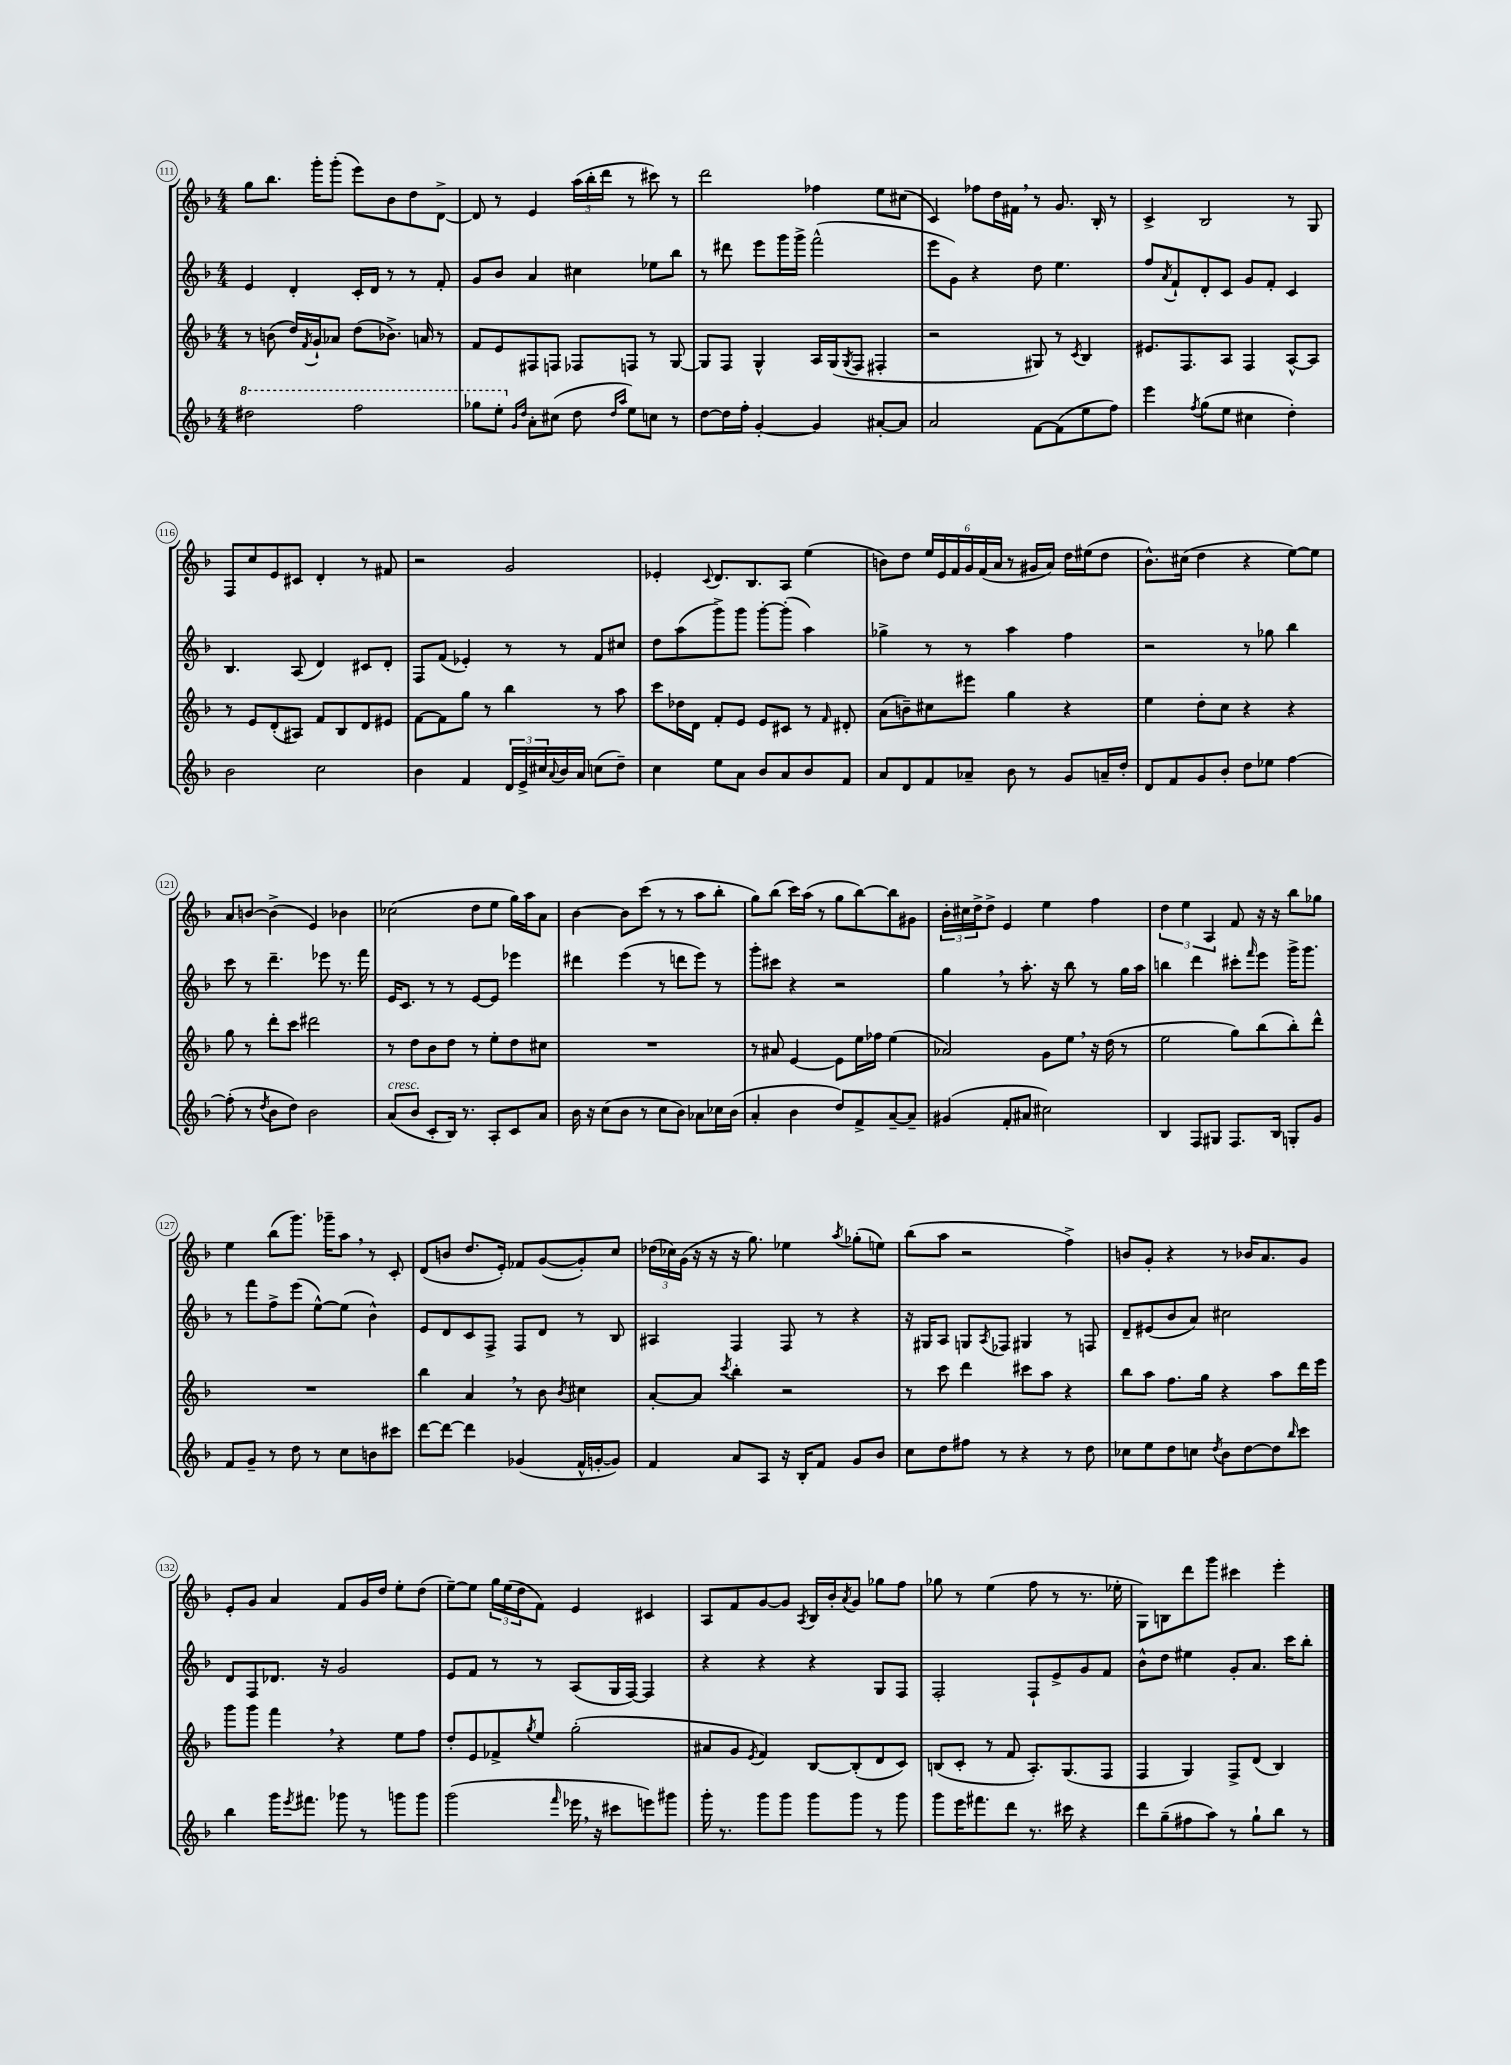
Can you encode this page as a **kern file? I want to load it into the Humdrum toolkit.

**kern	**kern	**kern	**kern
*staff4	*staff3	*staff2	*staff1
*clefG2	*clefG2	*clefG2	*clefG2
*k[b-]	*k[b-]	*k[b-]	*k[b-]
*M4/4	*M4/4	*M4/4	*M4/4
2ddd#\	8r	4e/	8gg\L
.	(8b\	.	8.bb-\J
.	16dd/LL)	4d'/	.
.	8qf/	.	.
.	16g`/J	.	16ggg'\LK
.	8a-/J	.	(8ggg'\J
2fff\	(8dd\L	16c'/LL	8eee\L)
.	.	16d/JJ	.
.	8.b-^\J)	8r	8b-\
.	.	8r	8dd\
.	16a/	.	.
.	8r	8f'/	[8d^\J
=	=	=	=
8ggg-\L	8f/L	8g/L	8d/]
8eee'\J	8e/	8b-/J	8r
16qqg/LL	.	.	.
16qqdd/JJ	.	.	.
8a'\L	8F#/	4a/	4e/
(8cc#\J	8F/J	.	.
8dd\	8F-/L	4cc#\	(24aa\LL
.	.	.	24bb-'\
.	.	.	24ddd\JJ
16qqdd/LL	.	.	.
16qqaa/JJ	.	.	.
8ee\L)	8F/J	.	8r
8cc\J	8r	8ee-\L	8ccc#\)
8r	[8G/	8bb-\J	8r
=	=	=	=
[8dd\L	8G/]L	8r	2ddd\
16dd\]L	8F/J	8ddd#\	.
16ff'\JJ	.	.	.
[4g'/	4G^^/	8eee\L	.
.	.	16ggg\L	.
.	.	16ggg^\JJ	.
4g/]	16A/LL	(2fff^^\	4ff-\
.	(16G/J	.	.
.	8qG/	.	.
.	8F/J	.	.
[8a#'/L	4F#'/	.	8ee\L
8a#/]J	.	.	(8cc#\J
=	=	=	=
2a/	2r	8eee\L	4c/)
.	.	8g\J)	.
.	.	4r	8ff-\L
.	.	.	16dd\L
.	.	.	16f#\JJ
[8f\L	8G#/)	8dd\	8r
(8f\]	8r	4.ee\	8.g/
.	8qc/	.	.
8ee\	4B-/	.	.
.	.	.	16B-'/
8ff\J)	.	.	8r
=	=	=	=
4eee\	8.e#/L	8ff/L	4c^/
.	.	8qa/	.
.	.	8f`/	.
.	8.F/	.	.
8qff/	.	.	.
(8gg\L	.	8d'/	2B-/
8ee\J	8A/J	8c/J	.
4cc#\	4F/	8g/L	.
.	.	8f'/J	.
4dd'\)	[8A^^/L	4c/	8r
.	8A/]J	.	8G/
=	=	=	=
2b-\	8r	4.B-/	8F/L
.	8e/L	.	8cc/
.	(8d'/	.	8e/
.	8A#/J)	(8A/	8c#/J
2cc\	8f/L	4d/)	4d'/
.	8B-/	.	.
.	8d/	8c#/L	8r
.	8e#/J	8d'/J	8f#/
=	=	=	=
4b-\	[8f\L	8F/L	2r
.	8f\]	(8f/J	.
4f/	8gg\J	4e-'/)	.
.	8r	.	.
24d/LL	4bb-\	8r	2g/
24e^/	.	.	.
24cc#/	.	.	.
8qqa/	.	.	.
16b-/	.	8r	.
16a/JJ	.	.	.
(8cc\L	8r	8f/L	.
8dd~\J)	8aa\	8cc#/J	.
=	=	=	=
4cc\	8ccc\L	8dd\L	4e-'/
.	16dd-\L	(8aa\	.
.	16d\JJ	.	.
.	.	.	8qqc/
8ee\L	8f'/L	8ggg^\)	8.d/L
8a\J	8e/J	8ggg\J	.
.	.	.	8.B-/
8b-/L	8e/L	[8ggg'\L	.
8a/	8c#/J	(8ggg'\]J	8A/J
8b-/	8r	4aa\)	(4ee\
.	16qqf/	.	.
8f/J	8d#'/	.	.
=	=	=	=
8a/L	(8a\L	4gg-^\	8b\L)
8d/	8b~\)	.	8dd\J
8f/	8cc#\	8r	24ee/LL
.	.	.	24e/
.	.	.	24f/
8a-~/J	8eee#\J	8r	24g/
.	.	.	(24f/
.	.	.	24a/JJ
8b-\	4gg\	4aa\	8r
8r	.	.	16g#/LL
.	.	.	16a/JJ)
8g/L	4r	4ff\	16dd\LL
.	.	.	(16ee#\J
16a~/L	.	.	8dd\J
16dd'/JJ	.	.	.
=	=	=	=
8d/L	4ee\	2r	8.b-^^\L)
8f/	.	.	.
.	.	.	(16cc#\Jk
8g/	8dd'\L	.	4dd\
8b-'/J	8cc\J	.	.
8dd\L	4r	8r	4r
8ee-\J	.	8gg-\	.
[4ff\	4r	4bb-\	[8ee\L)
.	.	.	8ee\]J
=	=	=	=
(8ff'\]	8gg\	8ccc\	8a/L
8r	8r	8r	[8b/J
8qdd/	.	.	.
8b-\L	8ddd'\L	4.ddd~\	(4b^\]
8dd\J)	8ccc\J	.	.
2b-\	2ddd#\	.	4e/)
.	.	8eee-\	.
.	.	8.r	4b-\
.	.	16fff\	.
=	=	=	=
(8a/L	8r	16e/LK	(2cc-\
.	.	8.c/J	.
8b-/J	8dd\L	.	.
8c'/L	8b-\	8r	.
16B-/Jk)	8dd\J	8r	.
8.r	.	.	.
.	8r	[8e/L	8dd\L
8A'/L	8ee'\L	8e/]J	8ee\J
8c/	8dd\	4eee-\	16gg\LL)
.	.	.	16aa\J
8a/J	8cc#\J	.	8a\J
=	=	=	=
16b-\	1r	4ddd#\	[4b-\
16r	.	.	.
(8cc\L	.	.	.
8b-\J	.	(4eee\	8b-\]L
8r	.	.	(8ccc\J
8cc\L	.	8r	8r
8b-\J)	.	8ddd\L	8r
8a-\L	.	8eee\J)	8aa\L
16cc-\L	.	8r	8bb-'\J
(16b-\JJ	.	.	.
=	=	=	=
4a'/	8r	8ggg'\L	8gg\L)
.	8a#/	8ccc#\J	(8bb-\J
4b-\	[4e/	4r	16ccc\LL)
.	.	.	(16aa\JJ
.	.	.	8r
8dd/L)	8e\]L	2r	8gg\L
8f^/	16ee\L	.	[8bb-\)
.	16ff-\JJ	.	.
[8a~/	(4ee\	.	8bb-\]
8a~/]J	.	.	8g#\J
=	=	=	=
(4g#/	2a-/)	4gg\	24b-'\LL
.	.	.	24cc#\
.	.	.	24dd^\J
.	.	.	8dd^\J
8f'/L	.	8r	4e/
8a#/J	.	8.aa'\	.
2cc#\)	8g\L	.	4ee\
.	.	16r	.
.	8ee\J	8bb-\	.
.	16r	8r	4ff\
.	(16dd\	.	.
.	8r	16gg\LL	.
.	.	16aa\JJ	.
=	=	=	=
4B-/	2ee\	4bb\	6dd\
.	.	.	6ee\
8F/L	.	4ddd\	.
.	.	.	6A/
8G#/J	.	.	.
8.F/L	8gg\L)	8ccc#'\L	8f/
.	.	16qqfff/	.
.	(8bb-\	8eee\J	16r
16B-/Jk	.	.	16r
8G'/L	8bb-'\)	16ggg^\LK	8bb-\L
.	.	8.ggg\J	.
8g/J	8ddd^^\J	.	8gg-\J
=	=	=	=
8f/L	1r	8r	4ee\
8g~/J	.	8fff\L	.
8r	.	8ff^\	(8bb-\L
8dd\	.	(8eee\J	8.ggg\J)
8r	.	[8ee^^\L)	.
.	.	.	16ggg-~\LK
8cc\L	.	(8ee\]J	8aa\J
8b\	.	4b-^^\)	8r
8ccc#\J	.	.	8c'/
=	=	=	=
[8ddd\L	4bb-\	8e/L	(8d/L
8ddd\_J	.	8d/	8b/J
4ddd\]	4a/	8c/	8.dd/L
.	.	8F^/J	.
.	.	.	16e'/Jk)
(4g-/	8r	8F/L	8f-/L
.	8b-\	8d/J	([8g/
.	8qb-/	.	.
16f^^/LL	4cc#\	8r	8g'/])
[16g'/J	.	.	.
8g/]J)	.	8B-/	8cc/J
=	=	=	=
4f/	[8a'/L	4A#/	(24dd-\LL
.	.	.	24cc-\)
.	.	.	(24g\JJ
.	8a/]J	.	16r
.	.	.	16r
.	8qccc/	.	.
8a/L	4bb-'\	4F/	16r
.	.	.	8.gg\)
8A/J	.	.	.
16r	2r	8F/	4ee-\
16B-'/LK	.	.	.
8f/J	.	8r	.
.	.	.	8qaa/
8g/L	.	4r	(8gg-'\L
8b-/J	.	.	8ee\J)
=	=	=	=
8cc\L	8r	16r	(8bb-\L
.	.	16G#/LK	.
8dd\	8ccc\	8A/J	8aa\J
8ff#\J	4ddd\	8G/L	2r
.	.	8qA/	.
8r	.	8F-/J	.
4r	8ccc#\L	4G#/	.
.	8aa\J	.	.
8r	4r	8r	4ff^\)
8dd\	.	8F/	.
=	=	=	=
8cc-\L	8bb-\L	8d~/L	8b/L
8ee\	8aa\J	(8e#/	8g'/J
8dd\	8.ff\L	8b-/	4r
8cc\J	.	8a/J)	.
.	16gg\Jk	.	.
8qdd/	.	.	.
8b-\L	4r	2cc#\	8r
[8dd\	.	.	16b-/LK
.	.	.	8.a/
8dd\]	8aa\L	.	.
16qqbb-/	.	.	.
8ccc\J	16ddd\L	.	8g/J
.	16eee\JJ	.	.
=	=	=	=
4bb-\	8ggg\L	8d/L	8e'/L
.	8ggg\J	8F/	8g/J
16ggg\LK	4fff\	8.d-/J	4a/
8qeee/	.	.	.
8.fff#\J	.	.	.
.	.	16r	.
8ggg-\	4r	2g/	8f/L
8r	.	.	16g/L
.	.	.	16dd/JJ
8ggg\L	8ee\L	.	8ee'\L
8ggg\J	8ff\J	.	(8dd\J
=	=	=	=
(2ggg\	8dd'/L	8e/L	[8ee~\L)
.	8e/	8f/J	8ee\]J
.	8f-^/	8r	24gg\LL
.	.	.	(24ee\
.	.	.	24dd\J
.	8qgg/	.	.
.	8ee/J	8r	8f\J)
16qqfff/	.	.	.
16eee-\	(2gg'\	(8A/L	4e/
16r	.	.	.
8ccc#\L	.	16G/L	.
.	.	[16F/JJ)	.
8eee\)	.	4F/]	4c#/
8ggg#\J	.	.	.
=	=	=	=
16ggg'\	8a#/L	4r	8A/L
8.r	.	.	.
.	8g/J	.	8f/
.	8qe/	.	.
8ggg\L	4f/)	4r	[8g/
8ggg\J	.	.	8g/]J
.	.	.	8qA/
8ggg\L	[8B-/L	4r	16B-/LL
.	.	.	16b-'/J
.	.	.	8qa/
8ggg\J	(8B-'/]	.	8g/J
8r	8d/	8G/L	8gg-\L
8ggg\	8c/J)	8F/J	8ff\J
=	=	=	=
8ggg\L	(8B/L	2F'/	8gg-\
16eee\K	8c'/J	.	8r
8.fff#\	.	.	.
.	8r	.	(4ee\
8ddd\J	8f/	.	.
8.r	8.A'/L)	8F`/L	8ff\
.	.	8e^/	8r
16ccc#\	(8.G/	.	.
4r	.	8g/	8.r
.	8F/J	8f/J	.
.	.	.	16ee-'\
=	=	=	=
8ddd\L	4F/	8b-^^\L	8G\L)
(8gg~\	.	8dd\J	8B\
8ff#\	4G/)	4ee#\	8ddd\
8aa\J)	.	.	8ggg\J
8r	8F^/L	8g'/L	4ccc#\
8gg`\L	(8d/J	8.a/J	.
8bb-\J	4B-/)	.	4eee'\
.	.	16ccc\LK	.
8r	.	8bb-'\J	.
==	==	==	==
*-	*-	*-	*-
